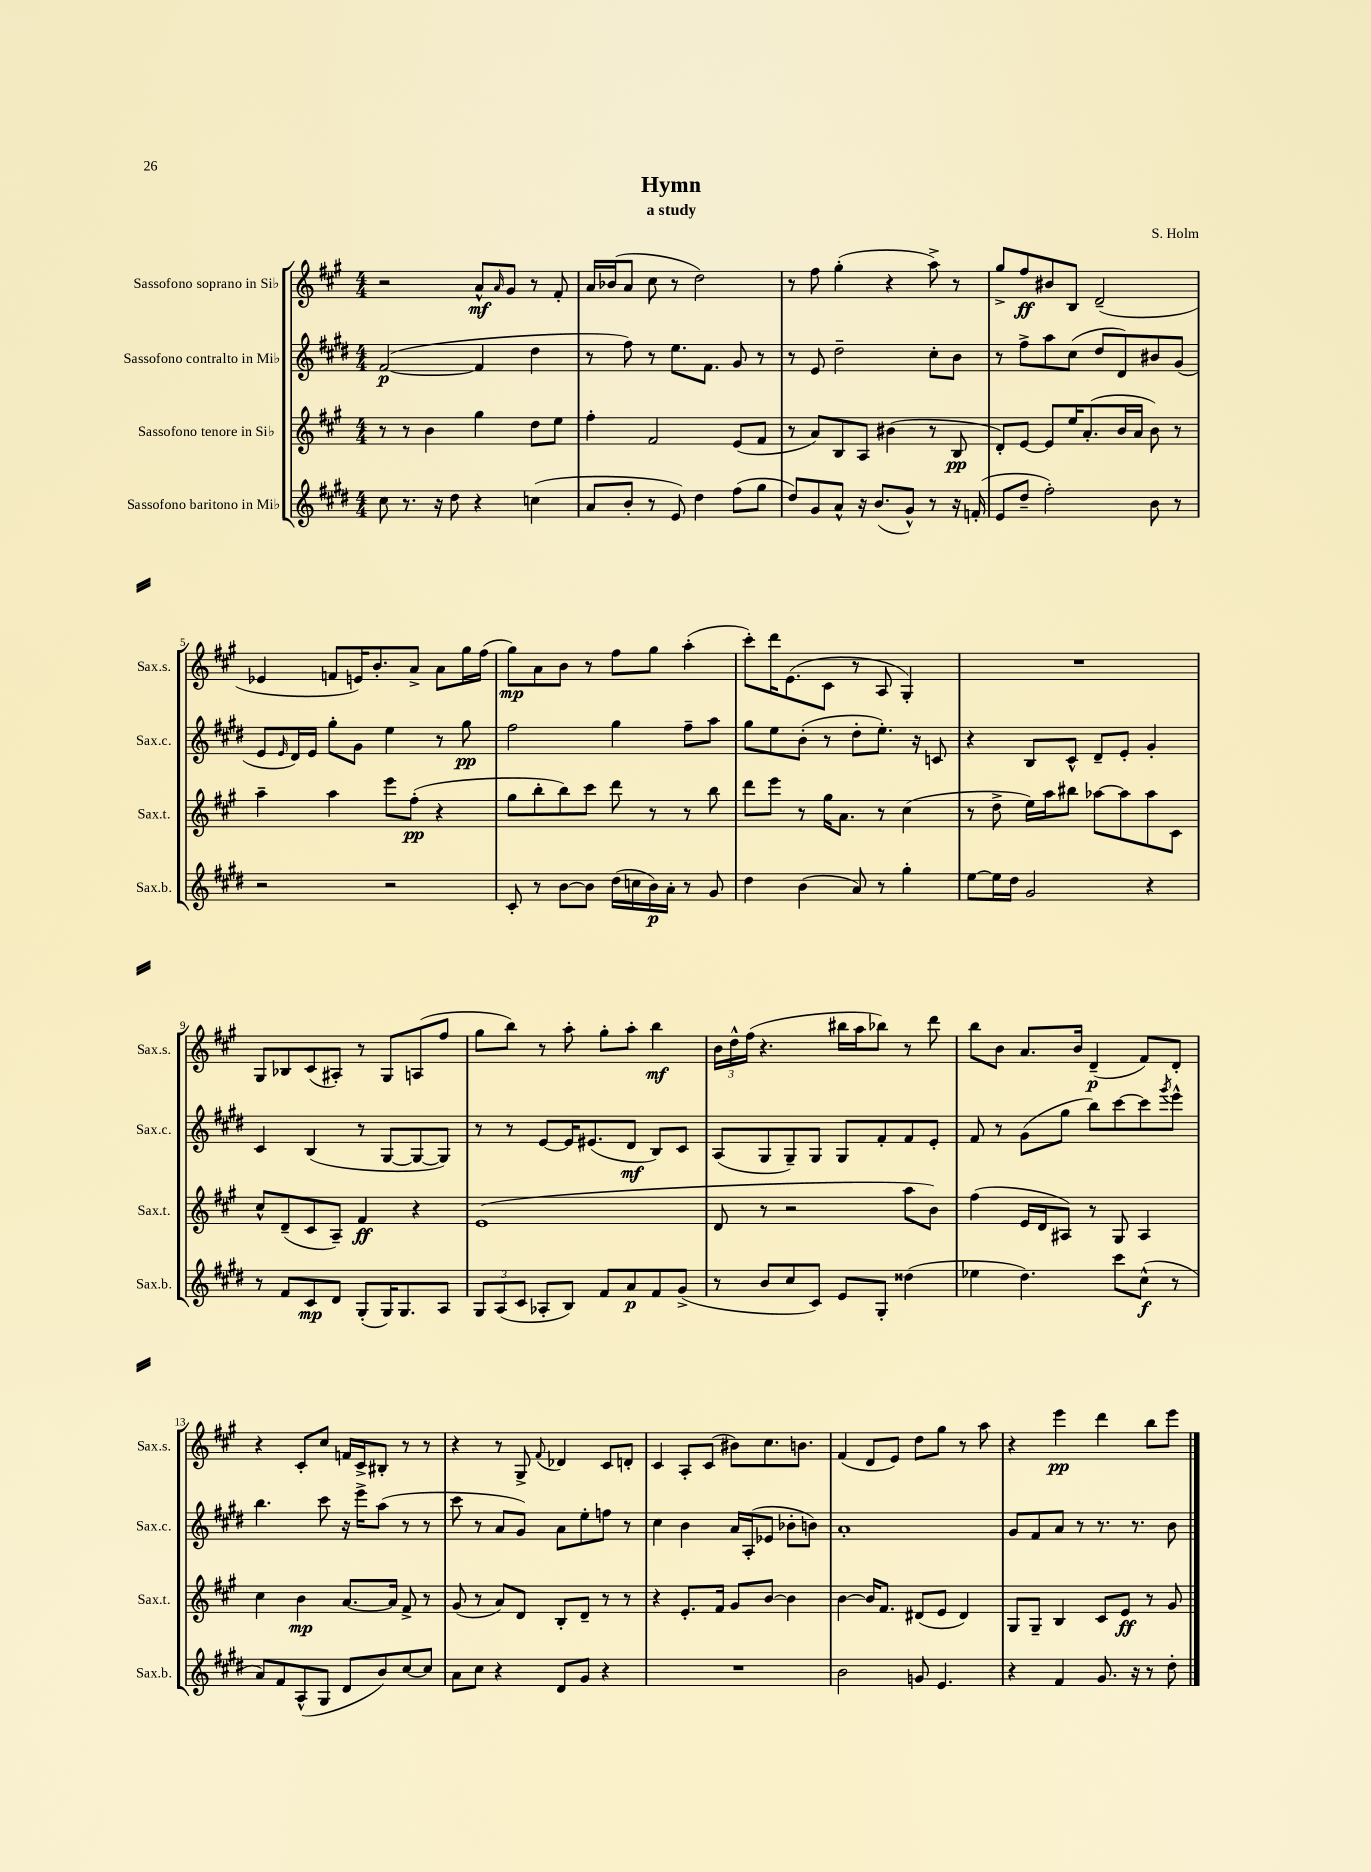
\header { title = "Hymn" composer = "S. Holm" subtitle = "a study" }
<<
\new StaffGroup <<
\new Staff = "s0" \with { instrumentName = "Sassofono soprano in Sib" shortInstrumentName = "Sax.s." } {
    \clef treble \key a \major \numericTimeSignature \time 4/4
    r2 a'8-^\mf \grace { a'16 } gis'8 r8 fis'8-. |
    a'16 bes'16( a'8 cis''8 r8 d''2) |
    r8 fis''8 gis''4-.( r4 a''8->) r8 |
    gis''8-> fis''8\ff bis'8 b8 d'2--( |
    ees'4 f'8 e'16) b'8.-. a'8-> a'8 gis''16 fis''16( |
    gis''8\mp) a'8 b'8 r8 fis''8 gis''8 a''4-.( |
    cis'''8-.) d'''16 e'8.( cis'8 r8 a8 gis4-.) |
    R1 |
    gis8 bes8 cis'8( ais8-.) r8 gis8 a8( fis''8 |
    gis''8 b''8) r8 a''8-. gis''8-. a''8-. b''4\mf |
    \tuplet 3/2 { b'16 d''16-^ fis''16( } r4. bis''16 a''16 bes''8) r8 d'''8 |
    b''8 b'8 a'8. b'16 d'4--\p( fis'8) d'8-. |
    r4 cis'8-. cis''8 f'16 cis'16-> bis8-. r8 r8 |
    r4 r8 gis8-> \appoggiatura { fis'8 } des'4 cis'8 d'8-. |
    cis'4 a8-. cis'8( bis'8) cis''8. b'8. |
    fis'4( d'8 e'8) d''8 gis''8 r8 a''8 |
    r4 e'''4\pp d'''4 b''8 e'''8 \bar "|." |
}
\new Staff = "s1" \with { instrumentName = "Sassofono contralto in Mib" shortInstrumentName = "Sax.c." } {
    \clef treble \key e \major \numericTimeSignature \time 4/4
    fis'2~\p( fis'4 dis''4 |
    r8 fis''8) r8 e''8. fis'8. gis'8 r8 |
    r8 e'8 dis''2-- cis''8-. b'8 |
    r8 fis''8-> a''8 cis''8( dis''8 dis'8) bis'8 gis'8( |
    e'8 \grace { e'16 } dis'16) e'16 gis''8-. gis'8 e''4 r8 gis''8\pp |
    fis''2 gis''4 fis''8-- a''8 |
    gis''8 e''8 b'8-.( r8 dis''8-. e''8.-.) r16 c'8 |
    r4 b8 cis'8-^ dis'8-- e'8-. gis'4-. |
    cis'4 b4( r8 gis8~ gis8~ gis8) |
    r8 r8 e'8~ e'16 eis'8.( dis'8\mf b8) cis'8 |
    a8( gis8 gis8--) gis8 gis8 fis'8-. fis'8 e'8-. |
    fis'8 r8 gis'8( gis''8 b''8) cis'''8~ cis'''8 \acciaccatura { gis'''8 } e'''8-^ |
    b''4. cis'''8 r16 e'''16-> a''8( r8 r8 |
    cis'''8 r8 a'8 gis'8) a'8 e''8-. f''8 r8 |
    cis''4 b'4 a'16 a16-.( ees'8 bes'8-. b'8) |
    a'1-. |
    gis'8 fis'8 a'8 r8 r8. r8. b'8 \bar "|." |
}
\new Staff = "s2" \with { instrumentName = "Sassofono tenore in Sib" shortInstrumentName = "Sax.t." } {
    \clef treble \key a \major \numericTimeSignature \time 4/4
    r8 r8 b'4 gis''4 d''8 e''8 |
    fis''4-. fis'2 e'8( fis'8 |
    r8 a'8) b8 a8 bis'4( r8 b8\pp |
    d'8-.) e'8~ e'8 e''16 a'8.-.( b'16 a'16 b'8) r8 |
    a''4-- a''4 e'''8 fis''8-.\pp( r4 |
    gis''8 b''8-. b''8) cis'''8 d'''8 r8 r8 b''8 |
    d'''8 e'''8 r8 gis''16 a'8. r8 cis''4( |
    r8 d''8-> e''16) a''16 bis''8 aes''8~ aes''8 aes''8 cis'8 |
    cis''8-^ d'8--( cis'8 a8--) fis'4\ff r4 |
    e'1( |
    d'8 r8 r2 a''8 b'8) |
    fis''4( e'16 d'16 ais8) r8 gis8 ais4 |
    cis''4 b'4\mp a'8.~ a'16 fis'8-> r8 |
    gis'8( r8 a'8) d'8 b8-. d'8-- r8 r8 |
    r4 e'8.-. fis'16 gis'8 b'8~ b'4 |
    b'4~ b'16 fis'8. dis'8( e'8 dis'4) |
    gis8 gis8-- b4 cis'8 e'8\ff r8 gis'8 \bar "|." |
}
\new Staff = "s3" \with { instrumentName = "Sassofono baritono in Mib" shortInstrumentName = "Sax.b." } {
    \clef treble \key e \major \numericTimeSignature \time 4/4
    cis''8 r8. r16 dis''8 r4 c''4( |
    a'8 b'8-. r8 e'8) dis''4 fis''8( gis''8 |
    dis''8) gis'8 a'8-^ r16 b'8.( gis'8-^) r8 r16 f'16-.( |
    e'8 dis''8-- fis''2-.) b'8 r8 |
    r2 r2 |
    cis'8-. r8 b'8~ b'8 dis''16( c''16 b'16\p) a'16-. r8 gis'8 |
    dis''4 b'4( a'8) r8 gis''4-. |
    e''8~ e''16 dis''16 gis'2 r4 |
    r8 fis'8 cis'8\mp dis'8 gis8-.( gis16) gis8. a8 |
    \tuplet 3/2 { gis8 a8( cis'8 } aes8-. b8) fis'8 a'8\p fis'8 gis'8->( |
    r8 b'8 cis''8 cis'8) e'8 gis8-. disis''4( |
    ees''4 dis''4.) cis'''8 cis''8-^\f( r8 |
    a'8) fis'8 a8-^( gis8 dis'8 b'8) cis''8~ cis''8 |
    a'8 cis''8 r4 dis'8 gis'8 r4 |
    R1 |
    b'2 g'8 e'4. |
    r4 fis'4 gis'8. r16 r8 dis''8-. \bar "|." |
}
>>
>>
